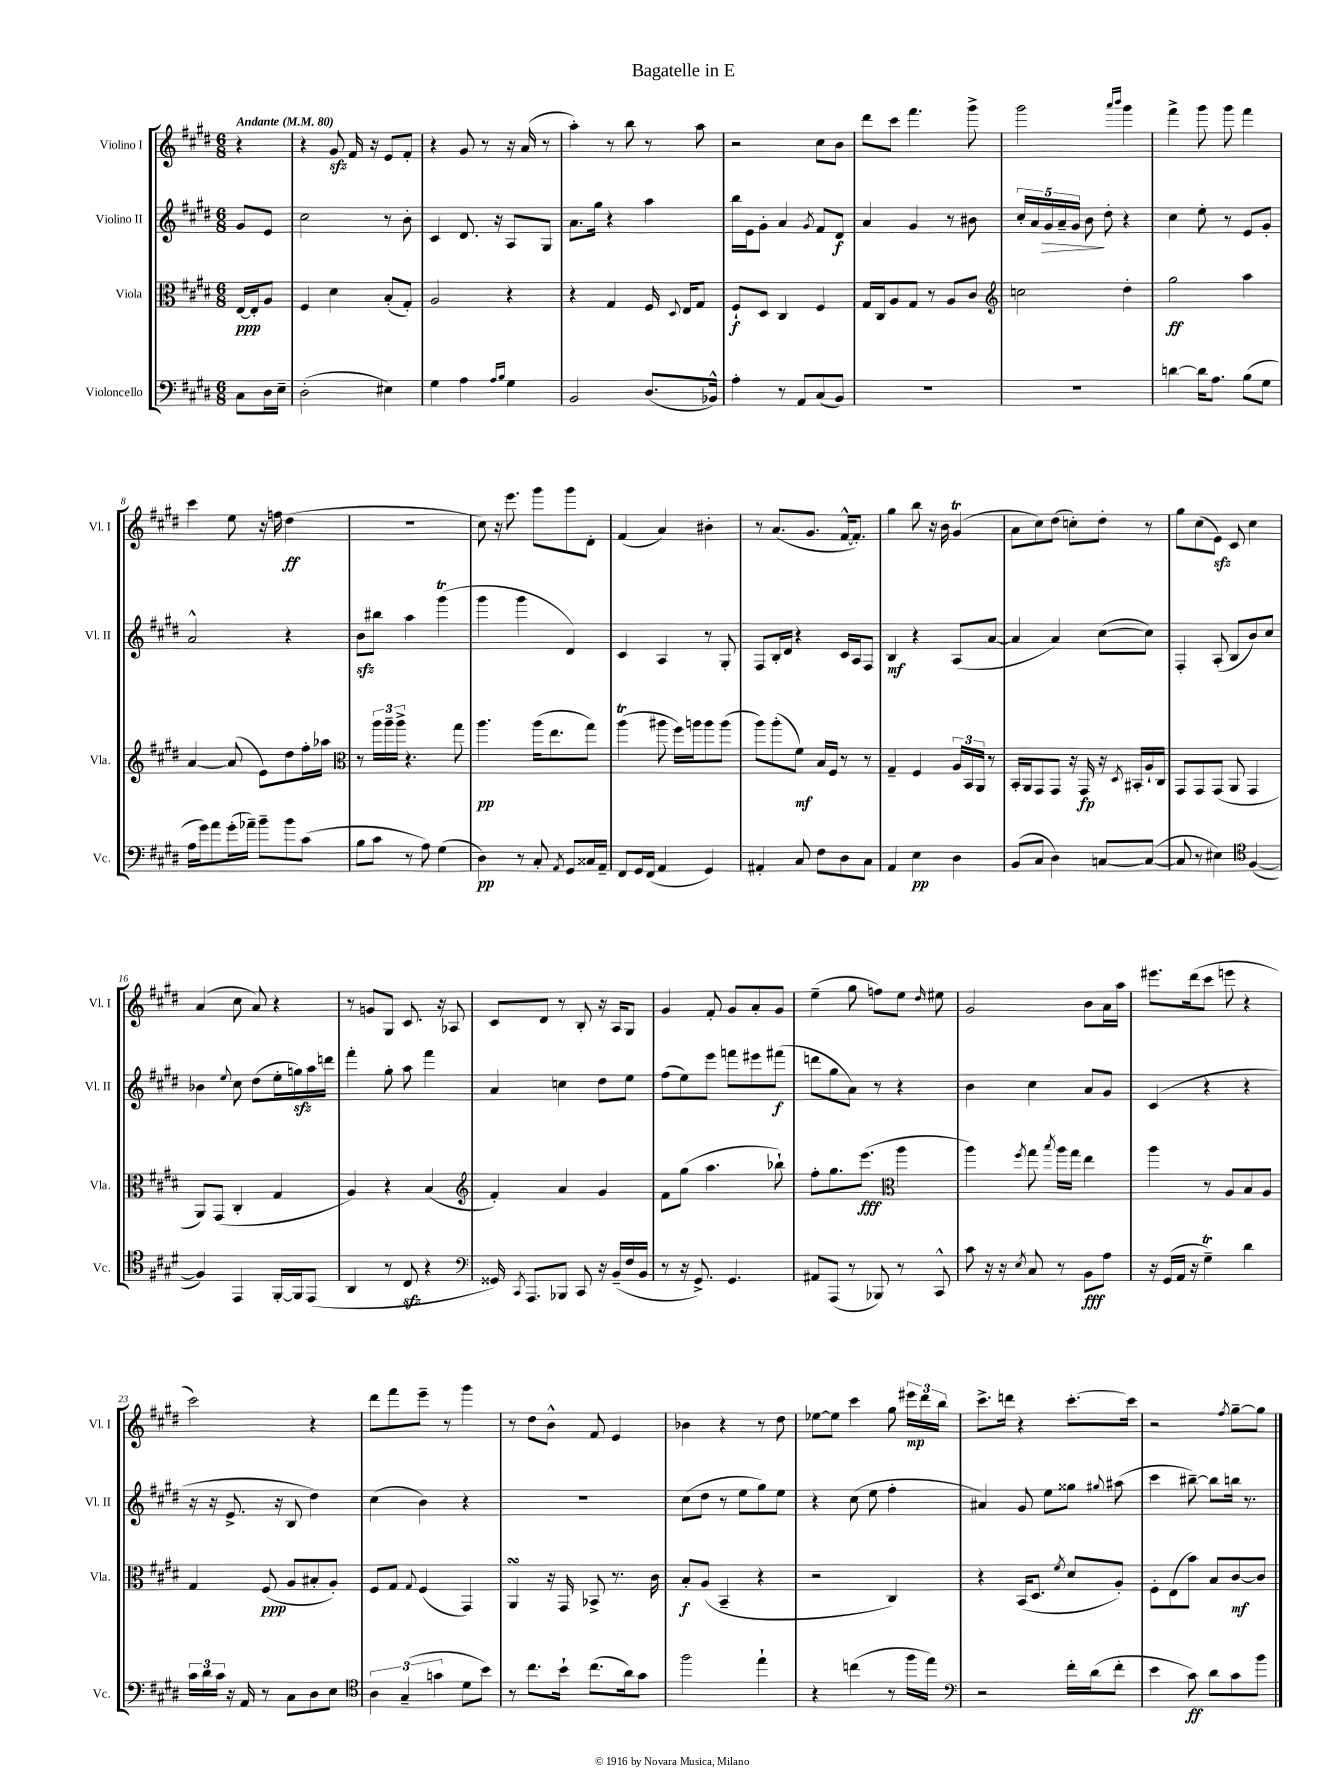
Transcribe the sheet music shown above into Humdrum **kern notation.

**kern	**kern	**kern	**kern
*staff4	*staff3	*staff2	*staff1
*clefF4	*clefC3	*clefG2	*clefG2
*k[f#c#g#d#]	*k[f#c#g#d#]	*k[f#c#g#d#]	*k[f#c#g#d#]
*M6/8	*M6/8	*M6/8	*M6/8
*MM80	*MM80	*MM80	*MM80
8C#\L	[16E/LL	8g#/L	4r
.	16E'/]J	.	.
16D#\L	8A/J	8e/J	.
16E~\JJ	.	.	.
=	=	=	=
(2D#'\	4F#/	2cc#\	4r
.	4d#\	.	8g#/
.	.	.	16f#/
.	.	.	16r
4E#\)	(8B'/L	8r	8e/L
.	8G#'/J)	8b'\	8f#'/J
=	=	=	=
4G#\	2A/	4c#/	4r
4A\	.	8.d#/	8g#/
.	.	.	8r
.	.	16r	.
16qqA/LL	.	.	.
16qqB/JJ	.	.	.
4G#\	4r	8A/L	16r
.	.	.	(16a/
.	.	8G#/J	8r
=	=	=	=
2BB/	4r	8.a\L	4aa'\)
.	.	16gg#\Jk	.
.	4G#/	4r	8r
.	.	.	8bb\
(8.D#/L	16F#/	4aa\	8r
.	8qqD#/	.	.
.	16E/LK	.	.
.	8G#/J	.	8aa\
16BB-^^/Jk)	.	.	.
=	=	=	=
4A'\	8F#`/L	16bb\LL	2r
.	.	16e\J	.
.	8D#/J	8g#'\J	.
8r	4C#/	4a/	.
8AA/L	.	.	.
.	.	8qg#/	.
(8C#/	4F#/	8f#/L	8cc#\L
8BB/J)	.	8d#/J	8b\J
=	=	=	=
2.r	16G#/LL	4a/	8ddd#\L
.	16C#/J	.	.
.	8A/	.	8ccc#\J
.	8G#/J	4g#/	4.fff#\
.	8r	.	.
.	8A/L	8r	.
.	8c#/J	8b#\	8ggg#^\
=	=	=	=
*	*clefG2	*	*
2.r	2cc\	20cc#'/LL	2ggg#\
.	.	20a/	.
.	.	20g#/	.
.	.	20a~/	.
.	.	20g#/JJ	.
.	.	8b\	.
.	.	8dd#'\	.
.	.	.	16qqaaa/LL
.	.	.	16qqbbb/JJ
.	4dd#'\	4r	4ggg#\
=	=	=	=
[4d\	2gg#\	4cc#\	4fff#^\
16d\]LK	.	8ee'\	8ggg#\
8.A\J	.	.	.
.	.	8r	8ggg#\
(8B\L	4aa\	8e/L	4fff#\
8G#\J	.	8g#'/J	.
=	=	=	=
16A\LL	[4a/	2a^^/	4ccc#\
16g#\J)	.	.	.
8a\	.	.	.
(16g#'\L	(8a/]	.	8ee\
16a-~\JJ)	.	.	.
8b~\L	8e\L)	.	16r
.	.	.	16ff\
8b\	8dd#\	4r	(4dd#\
(8c#\J	16ff#'\L	.	.
.	16aa-\JJ	.	.
=	=	=	=
*	*clefC3	*	*
8B\L	8r	8b\L	2.r
8c#\J	24aa\LL	8bb#\J	.
.	24aa~\	.	.
.	24aa^\JJ	.	.
8r	4.r	4aa\	.
8A\)	.	.	.
(4G#\	.	(4ggg#\	.
.	8gg#\	.	.
=	=	=	=
4D#\)	4.aa\	4ggg#\	8cc#\)
.	.	.	16r
.	.	.	8.eee\
8r	.	4ggg#\	.
8C#'/	(16aa\LK	.	8ggg#\L
.	8.ee\	.	.
8qAA/	.	.	.
8GG#/L	.	4d#/)	8ggg#\
16C##/L	8gg#\J)	.	8d#'\J
16AA~/JJ	.	.	.
=	=	=	=
8FF#/L	(4aa\	4c#/	(4f#/
16GG#/L	.	.	.
(16FF#/JJ	.	.	.
4AA/	8aa#\	4A/	4a/)
.	16ff#\LL)	.	.
.	16aa\J	.	.
4GG#/)	8aa\	8r	4b#'\
.	(8aa\J	8G#'/	.
=	=	=	=
4AA#'/	8aa\L)	8F#/L	8r
.	(8aa'\	16B'/L	(8.a/L
.	.	16d#/JJ	.
8C#/	8f#\J)	4r	.
.	.	.	8.g#/J
8F#\L	16B/LL	.	.
.	16F#/JJ	.	.
8D#\	8r	16c#/LL	[16f#^^/LK
.	.	16A/J	8.f#'/]J)
8C#\J	8r	8F#/J	.
=	=	=	=
4AA/	4G#~/	4B/	4gg#\
4E\	4F#/	4r	8bb\
.	.	.	16r
.	.	.	16b\
4D#\	24A/LL	(8A/L	(4g#/
.	24BB/	.	.
.	24AA/JJ	.	.
.	8r	[8a/J	.
=	=	=	=
(8BB/L	16BB'/LL	4a/]	8a\L
.	16AA/J	.	.
8C#/J	8GG#/	.	8cc#\)
4D#\)	8GG#/J	4a/)	(8dd#\J
.	16r	.	8cc'\L)
.	16GG#/	.	.
[8C/L	16r	([8cc#\L	8dd#'\J
.	8qD#/	.	.
.	16BB#'/LL	.	.
(8C/_J	16A`/	8cc#\]J)	8r
.	16C#/JJ	.	.
=	=	=	=
8C/]	8GG#/L	4F#'/	8gg#\L
8r	8GG#/	.	(8cc#\
4E#\)	(8GG#/J	(8A'/	8e\J)
.	8AA/	8B/L	8c#/
*clefC4	*	*	*
([4F#/	4GG#/	8b/)	4cc#\
.	.	8cc#/J	.
=	=	=	=
4F#/])	8AA/L)	4b-\	(4a/
.	(8GG#/J	.	.
.	.	8qqee/	.
4EE/	4C#'/	8cc#\	8cc#\
.	.	(8dd#\L	8a/)
[16FF#'/LL	4G#/	16ee'\L	4r
16FF#/]J	.	16gg\)	.
(8EE/J	.	16aa\	.
.	.	16ddd\JJ	.
=	=	=	=
4AA/	4A/)	4fff#'\	8r
.	.	.	8g/L
8r	4r	8gg#'\	8G#/J
8C#/	.	8aa\	8.c#/
4r	(4B/	4fff#\	.
.	.	.	16r
.	.	.	8A-/
=	=	=	=
*clefF4	*clefG2	*	*
16GG##/)	4f#'/)	4a/	8c#/L
8qCC#/	.	.	.
8.AAA/L	.	.	.
.	.	.	8d#/J
8BBB-/J	4a/	4cc\	8r
8CC#/	.	.	8B'/
16r	4g#/	8dd#\L	16r
(16BB~/LL	.	.	16A/LK
16F#/	.	8ee\J	8G#/J
16BB/JJ	.	.	.
=	=	=	=
8r	8f#\L	(8ff#\L	4g#/
16r	(8gg#\J	8ee\)	.
8.GG#^/)	.	.	.
.	4.aa\	8eee\J	8f#'/
4.GG#/	.	8fff\L	8g#/L
.	.	8eee#\	8a'/
.	8bb-`\)	(8fff#\J	8g#/J
=	=	=	=
8AA#/L	8ff#'\L	8ddd\L	(4ee~\
(8AAA/J	8.gg#\	8gg#\	.
8r	.	8a\J)	8gg#\
.	(8.eee\J	.	.
8BBB-/)	.	8r	8ff\L)
*	*clefC3	*	*
8r	4aa\	4r	8ee\J
.	.	.	16qqdd#/
8CC#^^/	.	.	8ee#\
=	=	=	=
8c#\	4aa\)	4b\	2g#/
16r	.	.	.
16r	.	.	.
8qE/	8qff#/	.	.
8C#/	8gg#\	4cc#\	.
.	8qbb/	.	.
8r	16aa\LL	.	.
.	16gg#\JJ	.	.
8BB\L	4ee\	8a/L	8b\L
8A\J	.	8g#/J	16a\L
.	.	.	16aa\JJ
=	=	=	=
16r	4aa\	(4c#/	8.eee#\L
(16GG#/LL	.	.	.
16AA/JJ	.	.	.
16r	.	.	(16ddd#\k
4G#~\)	8r	4r	8ccc#\J
.	8A/L	.	8eee\
4d#\	8B/	4r	4r
.	8A/J	.	.
=	=	=	=
24c#\LL	4G#/	16r	2ccc#\)
24d#\	.	.	.
.	.	16r	.
24c#\JJ	.	.	.
16r	.	8.e^/	.
16AA/	.	.	.
8r	(8F#/	.	.
.	.	16r	.
8C#\L	8A/L	8B/	.
8D#\	8B#'/	4dd#\)	4r
8E\J	8A'/J)	.	.
=	=	=	=
*clefC4	*	*	*
6A\	8F#/L	(4cc#\	8ddd#\L
.	8G#/J	.	8fff#\
(6G#~/	.	.	.
.	8qqG#/	.	.
.	(4F#/	4b\)	8eee~\J
6g\	.	.	.
.	.	.	8r
8d#\L	4GG#/)	4r	4ggg#\
8b\J)	.	.	.
=	=	=	=
8r	4AA/	2.r	8r
8.cc#\L	.	.	8dd#\L
.	16r	.	8b^^\J
16b`\Jk	16GG#/	.	.
(8.cc#\L	8BB-^/	.	8f#/
.	8.r	.	4e/
16a\k)	.	.	.
8g#\J	.	.	.
.	16c#\	.	.
=	=	=	=
2ff#\	8B'/L	(8cc#\L	4b-\
.	(8A/J	8dd#\J	.
.	4BB~/	8r	4r
.	.	8ee\L	.
4ee`\	4r	8gg#\)	8r
.	.	8ee\J	8dd#\
=	=	=	=
4r	2r	4r	[8ee-\L
.	.	.	8ee-\]J
(4cc\	.	(8cc#\	4ccc#\
.	.	8ee\	.
8r	4C#/)	4ff#'\	8gg#\
16ff#\LL	.	.	24eee#\LL
.	.	.	24ddd#\
16ee\JJ)	.	.	.
.	.	.	24bb\JJ
=	=	=	=
*clefF4	*	*	*
2r	4r	4a#/)	8.ccc#^\L
.	.	.	16ddd\Jk
.	(16BB/LK	8g#/	4r
.	8.D#/J	.	.
.	.	8ee\L	.
.	8qf#/	.	.
16f#'\LL	8d#/L	8gg##\J	[8.ccc#'\L
(16d#\J	.	.	.
.	.	8qqgg#/	.
8f#'\J	8A'/J)	(8aa#\	.
.	.	.	16ccc#\]Jk
=	=	=	=
4e\	8F#'\L	4ccc#\	2r
.	(8E\	.	.
8c#\)	8b\J)	[8bb#~\)	.
8d#\L	8B/L	8bb#\]L	.
.	.	.	8qff#/
8c#\	[8c#/	16bb\Jk	[8gg#~\L
.	.	8.r	.
8b\J	8c#/]J	.	8gg#\]J
==	==	==	==
*-	*-	*-	*-
